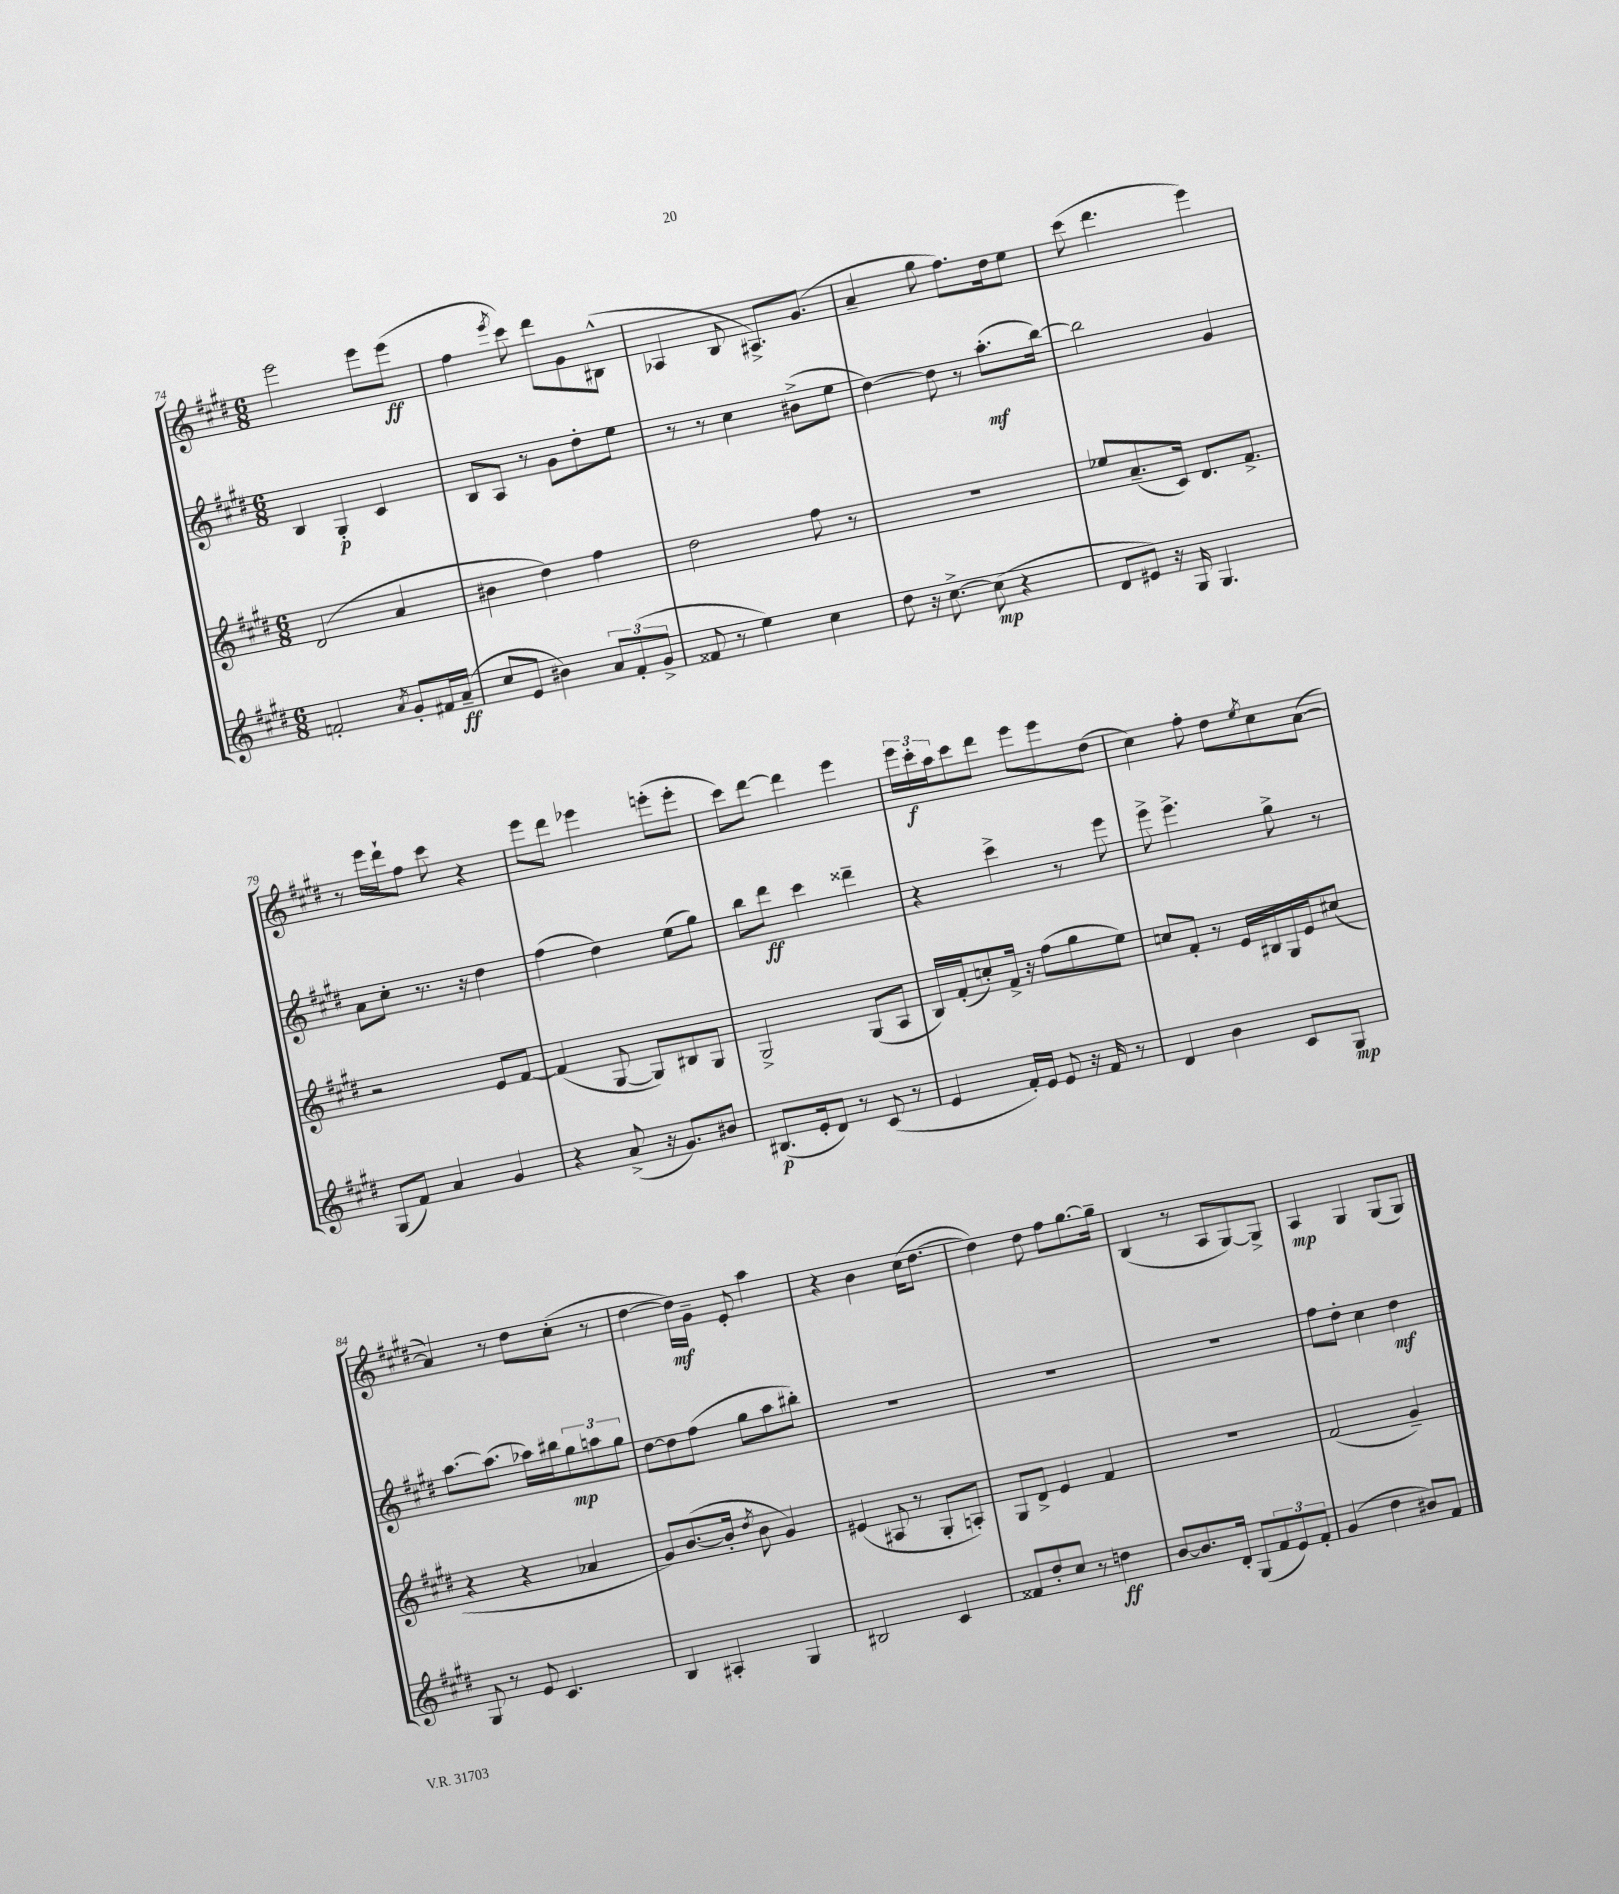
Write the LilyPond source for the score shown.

<<
\new StaffGroup <<
\new Staff = "s0" {
    \clef treble \key e \major \numericTimeSignature \time 6/8
    e'''2 e'''8 e'''8\ff( |
    fis''4 \acciaccatura { e'''8 } cis'''8) dis'''8 gis'8 bis8-^( |
    aes4 b8 ais8.->) gis'8.( |
    a'4-- gis''8 fis''8.) dis''16 e''8 |
    cis'''8( dis'''4. e'''4) |
    r8 e'''16 dis'''16-! fis''8 cis'''8 r4 |
    e'''8 dis'''8 ees'''4 e'''8-.( e'''8-. |
    cis'''8) dis'''8~ dis'''4 e'''4 |
    \tuplet 3/2 { e'''16 cis'''16-.\f a''16 } cis'''8 dis'''8 e'''8 e'''8 dis''8( |
    cis''4) fis''8-. dis''8 \acciaccatura { e''8 } cis''8 a'8~( |
    a'4) r8 dis''8 cis''8-.( r8 |
    dis''4~ dis''16\mf) gis'16-- e'8-. a''4 |
    r4 b'4 cis''16( dis''8.~ |
    dis''4) dis''8 fis''8 gis''8.~ gis''16-- |
    b4( r8 a8 gis8~) gis8-> |
    a4\mp gis4 gis8( gis8) \bar "|." |
}
\new Staff = "s1" {
    \clef treble \key e \major \numericTimeSignature \time 6/8
    b4 gis4-.\p cis'4 |
    b8 a8 r8 gis'8 dis''8-. e''8 |
    r8 r8 cis''4 bis'8->( e''8 |
    dis''4~) dis''8 r8 a''8.-.\mf( b''16~) |
    b''2 gis'4 |
    a'8 cis''8-. r8. r16 dis''4 |
    fis''4( dis''4) e''8( gis''8) |
    b''8 dis'''8\ff cis'''4 disis'''4-- |
    r4 cis'''4-> r8 e'''8 |
    e'''8-> e'''4.-> gis''8-> r8 |
    a''8.~ a''8.( aes''16) bis''16 \tuplet 3/2 { gis''8\mp a''8 gis''8 } |
    dis''8~ dis''8 fis''8( gis''8 a''8 bis''8-.) |
    R2. |
    R2. |
    R2. |
    fis''8 dis''8-. cis''4 dis''4\mf \bar "|." |
}
\new Staff = "s2" {
    \clef treble \key e \major \numericTimeSignature \time 6/8
    dis'2( a'4 |
    bis'4 dis''4) fis''4 |
    dis''2 fis''8 r8 |
    R2. |
    ees''8 a'8.--( cis'16) dis'8. fis'8.-> |
    r2 e'8 fis'8~ |
    fis'4( gis8~ gis8) bis8 gis8 |
    gis2-> gis8( a8 |
    b16) fis'16-.( c''8-.) fis'16-> r16 fis''8( gis''8 e''8) |
    c''8 fis'8-. r8 e'16 bis16 gis16 e'16 cis''8( |
    r4 r4 aes'4 |
    gis'8) b'8.~( b'16-. \acciaccatura { dis''8 } b'8 gis'4) |
    eis'4( ais8 r8 gis8-. a8-.) |
    gis8 dis'8-> e'4 fis'4 |
    R2. |
    fis'2( gis'4--) \bar "|." |
}
\new Staff = "s3" {
    \clef treble \key e \major \numericTimeSignature \time 6/8
    f'2-. \acciaccatura { a'8 } gis'8-. fis'16 a'16--\ff( |
    cis''8 e'8 bis'4) \tuplet 3/2 { a'8 fis'8-.( gis'8-> } |
    fisis'8 r8 e''4) cis''4 |
    dis''8 r16 cis''8.~-> cis''8\mp( r4 |
    dis'8 eis'8) r16 gis16 gis4. |
    gis8( fis'8) a'4 gis'4 |
    r4 a'8->( r16 gis'8.) bis'8 |
    bis8.\p( e'16-. dis'8) r8 cis'8( r8 |
    e'4 fis'16-.) e'16 e'8 r16 fis'16 r8 |
    dis'4 b'4 cis'8 gis8\mp |
    gis8 r8 e'8 cis'4. |
    b4 ais4-. gis4 |
    bis2 cis'4 |
    fisis'8 dis''8-. cis''8 r8 d''4\ff |
    b'8~ b'8. dis'16-. gis8( \tuplet 3/2 { fis'8 e'8) fis'8-. } |
    gis'4( dis''4 bis'8) fis'8 \bar "|." |
}
>>
>>
\layout { \context { \Score currentBarNumber = #74 } }
